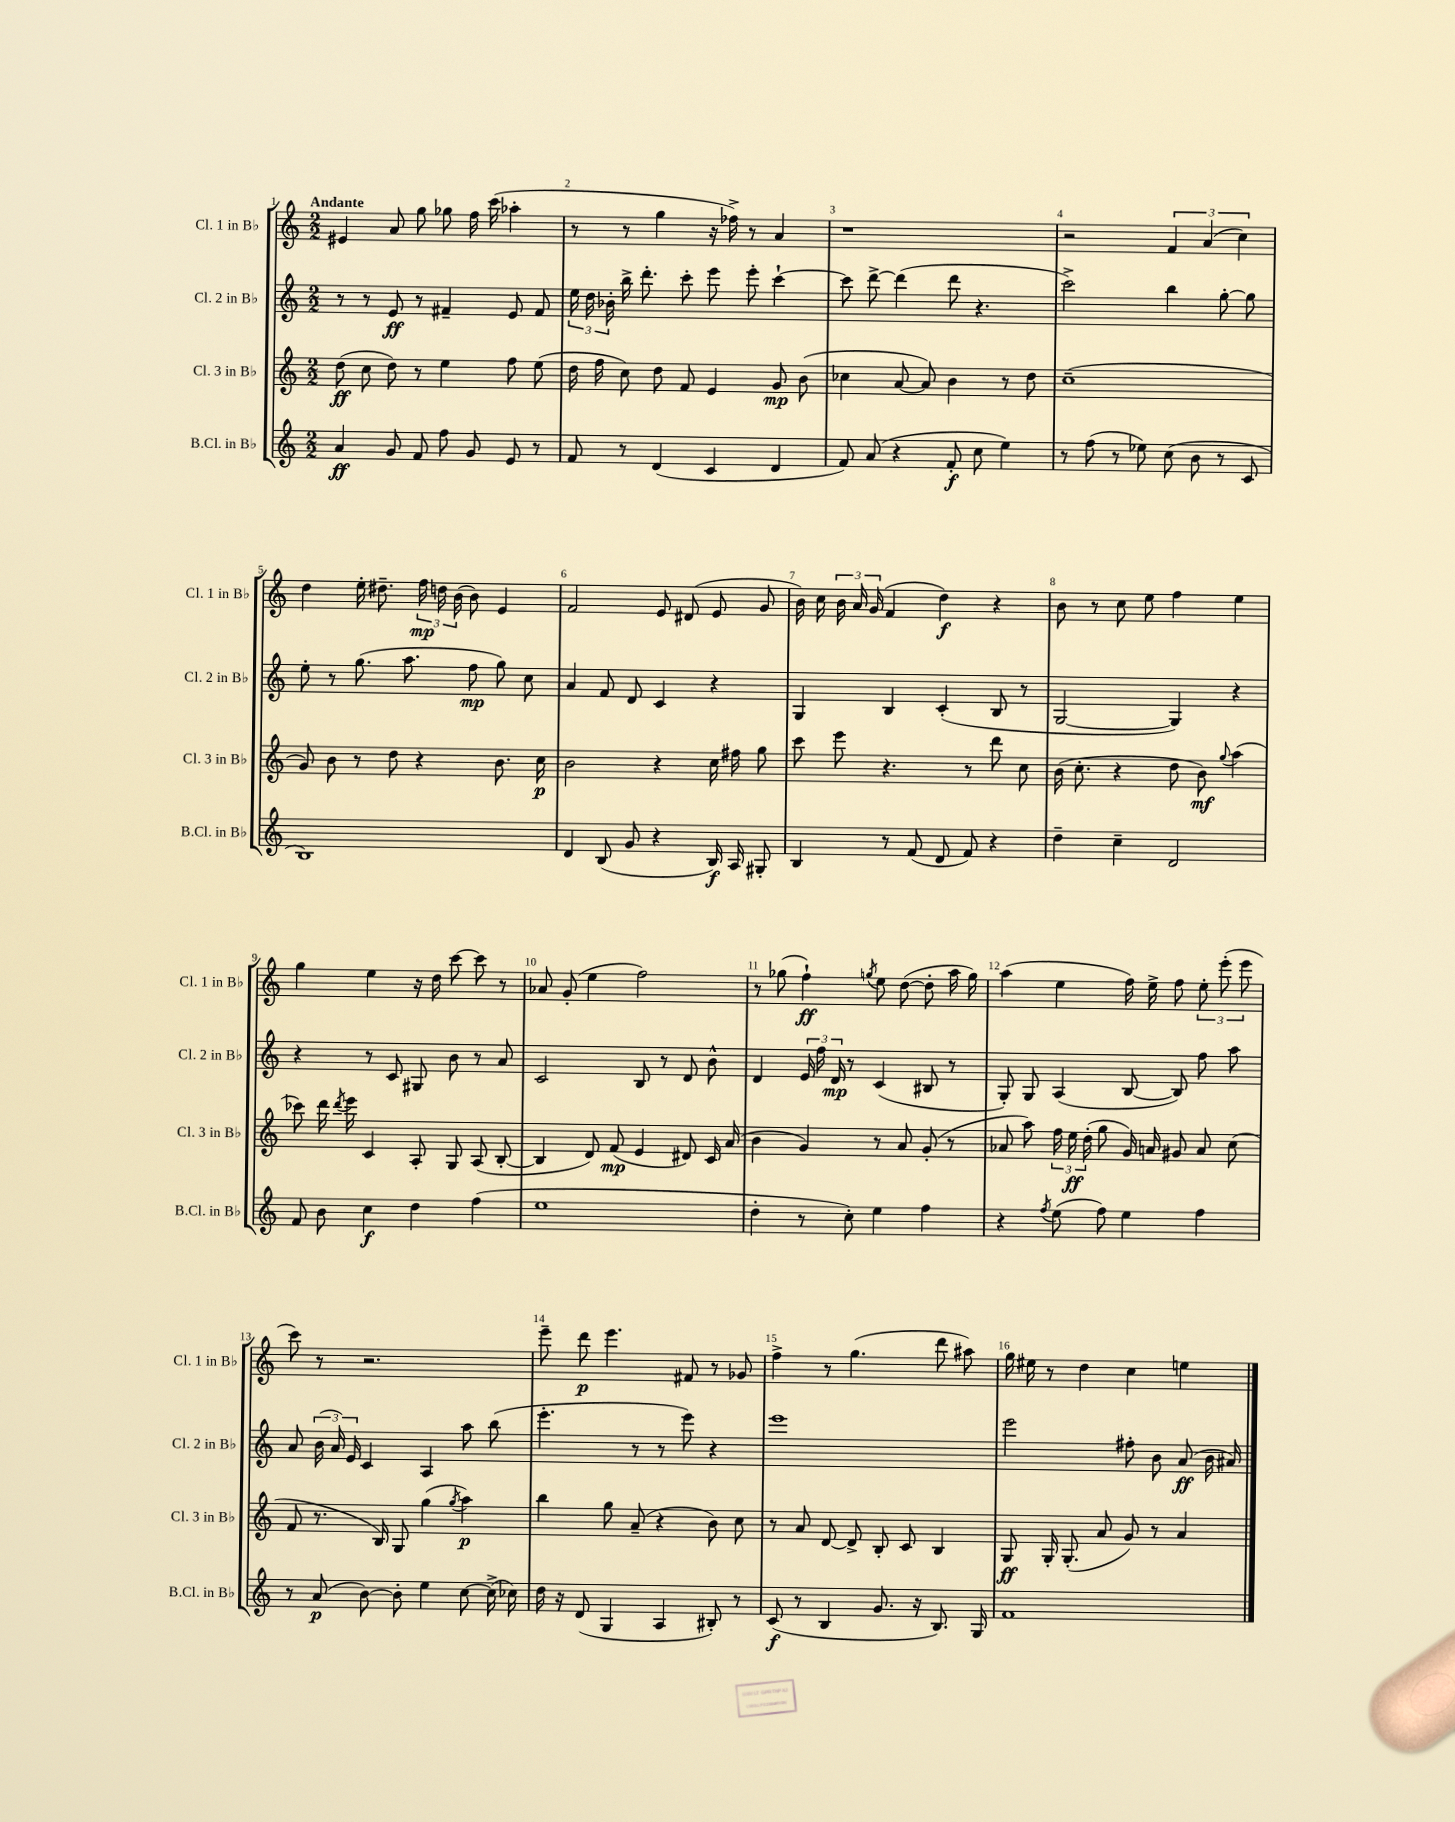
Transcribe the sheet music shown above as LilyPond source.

<<
\new StaffGroup <<
\new Staff = "s0" \with { instrumentName = "Cl. 1 in Bb" shortInstrumentName = "Cl. 1 in Bb" } {
    \clef treble \key c \major \numericTimeSignature \time 2/2 \tempo "Andante"
    \autoBeamOff eis'4 a'8 g''8 ges''8 f''16 c'''16( aes''4-. |
    r8 r8 g''4 r16 fes''16->) r8 a'4 |
    r1 |
    r2 \tuplet 3/2 { f'4 a'4( c''4) } |
    d''4 e''16-. dis''8.-- \tuplet 3/2 { f''16\mp d''16 b'16( } b'8) e'4 |
    f'2 e'8 dis'8( e'8 g'8 |
    b'16) c''16 \tuplet 3/2 { b'16 a'16 g'16( } f'4 d''4\f) r4 |
    b'8 r8 c''8 e''8 f''4 e''4 |
    g''4 e''4 r16 d''16 c'''8~ c'''8 r8 |
    aes'8 g'8-.( e''4 f''2) |
    r8 ges''8( f''4-!\ff) \acciaccatura { g''8 } e''8 d''8~( d''8-. a''16 g''16) |
    a''4( e''4 f''16) e''16-> f''8 \tuplet 3/2 { e''8-. e'''8-.( e'''8 } |
    c'''8) r8 r2. |
    e'''8-- d'''8\p e'''4. fis'8 r8 ges'8 |
    f''4-> r8 g''4.( d'''8 ais''8) |
    g''16 eis''16 r8 d''4 c''4 e''4 \bar "|." |
}
\new Staff = "s1" \with { instrumentName = "Cl. 2 in Bb" shortInstrumentName = "Cl. 2 in Bb" } {
    \clef treble \key c \major \numericTimeSignature \time 2/2
    \autoBeamOff r8 r8 e'8\ff r8 fis'4-- e'8 fis'8 |
    \tuplet 3/2 { e''16 d''16 bes'16-. } b''16-> d'''8.-. c'''8-. e'''8 e'''8-. c'''4~-! |
    c'''8 d'''8~-> d'''4( d'''8 r4. |
    c'''2->) b''4 g''8~-. g''8 |
    e''8-. r8 g''8.( a''8. f''8\mp g''8) c''8 |
    a'4 f'8 d'8 c'4 r4 |
    g4 b4 c'4-.( b8 r8 |
    g2~ g4) r4 |
    r4 r8 c'8 gis8 b'8 r8 a'8 |
    c'2 b8 r8 d'8 b'8-^ |
    d'4 \tuplet 3/2 { e'16 f''16 d'16\mp } r8 c'4( bis8 r8 |
    g8-.) g8 a4( b8~ b8) f''8 a''8 |
    a'8 \tuplet 3/2 { b'16( a'16) e'16 } c'4 a4 a''8 b''8( |
    e'''4.-. r8 r8 e'''8) r4 |
    e'''1 |
    e'''2 fis''8-. b'8 a'8\ff( b'16 ais'16) \bar "|." |
}
\new Staff = "s2" \with { instrumentName = "Cl. 3 in Bb" shortInstrumentName = "Cl. 3 in Bb" } {
    \clef treble \key c \major \numericTimeSignature \time 2/2
    \autoBeamOff d''8\ff( c''8 d''8) r8 e''4 f''8 e''8( |
    d''16 f''16 c''8) d''8 f'8 e'4 g'8\mp b'8( |
    ces''4 a'8~ a'8) b'4 r8 d''8 |
    c''1--( |
    g'8) b'8 r8 d''8 r4 b'8. c''16\p |
    b'2 r4 c''16 fis''16 g''8 |
    c'''8 e'''8 r4. r8 d'''8 c''8 |
    b'16( c''8.-. r4 d''8 b'8\mf) \appoggiatura { g''8 } a''4( |
    ces'''8) d'''16 \acciaccatura { d'''8 } e'''16 c'4 a8-. g8 a8( b8~-. |
    b4 d'8) f'8\mp( e'4 dis'8) c'16 a'16( |
    b'4 g'4) r8 a'8 g'8-.( r8 |
    aes'8 a''8) \tuplet 3/2 { f''16 e''16\ff d''16-.( } g''8 g'16) a'16 gis'8 a'8 c''8( |
    f'8 r8. b16) g8 g''4( \acciaccatura { g''8 } a''4\p) |
    b''4 g''8 a'8--( r4 b'8) c''8 |
    r8 a'8 d'8~ d'8-> b8-. c'8 b4 |
    g8\ff g16-. g8.-.( a'8 g'8) r8 a'4 \bar "|." |
}
\new Staff = "s3" \with { instrumentName = "B.Cl. in Bb" shortInstrumentName = "B.Cl. in Bb" } {
    \clef treble \key c \major \numericTimeSignature \time 2/2
    \autoBeamOff a'4\ff g'8 f'8 f''8 g'8 e'8 r8 |
    f'8 r8 d'4( c'4 d'4 |
    f'8) a'8( r4 f'8-.\f c''8 e''4) |
    r8 f''8( r8 ees''8) c''8( b'8 r8 c'8 |
    b1) |
    d'4 b8( g'8 r4 b16\f) a16 gis8-. |
    b4 r8 f'8( d'8 f'8) r4 |
    d''4-- c''4-- d'2 |
    f'8 b'8 c''4\f d''4 f''4( |
    e''1 |
    d''4-. r8 c''8-.) e''4 f''4 |
    r4 \acciaccatura { f''8 } e''8( f''8) e''4 f''4 |
    r8 a'8\p( b'8~) b'8-. e''4 c''8~ c''16->( ces''16) |
    d''16 r16 d'8( g4 a4 bis8-.) r8 |
    c'8\f( r8 b4 g'8. r16 b8.) g16 |
    f'1 \bar "|." |
}
>>
>>
\layout { \context { \Score \override BarNumber.break-visibility = ##(#f #t #t) barNumberVisibility = #all-bar-numbers-visible } }
